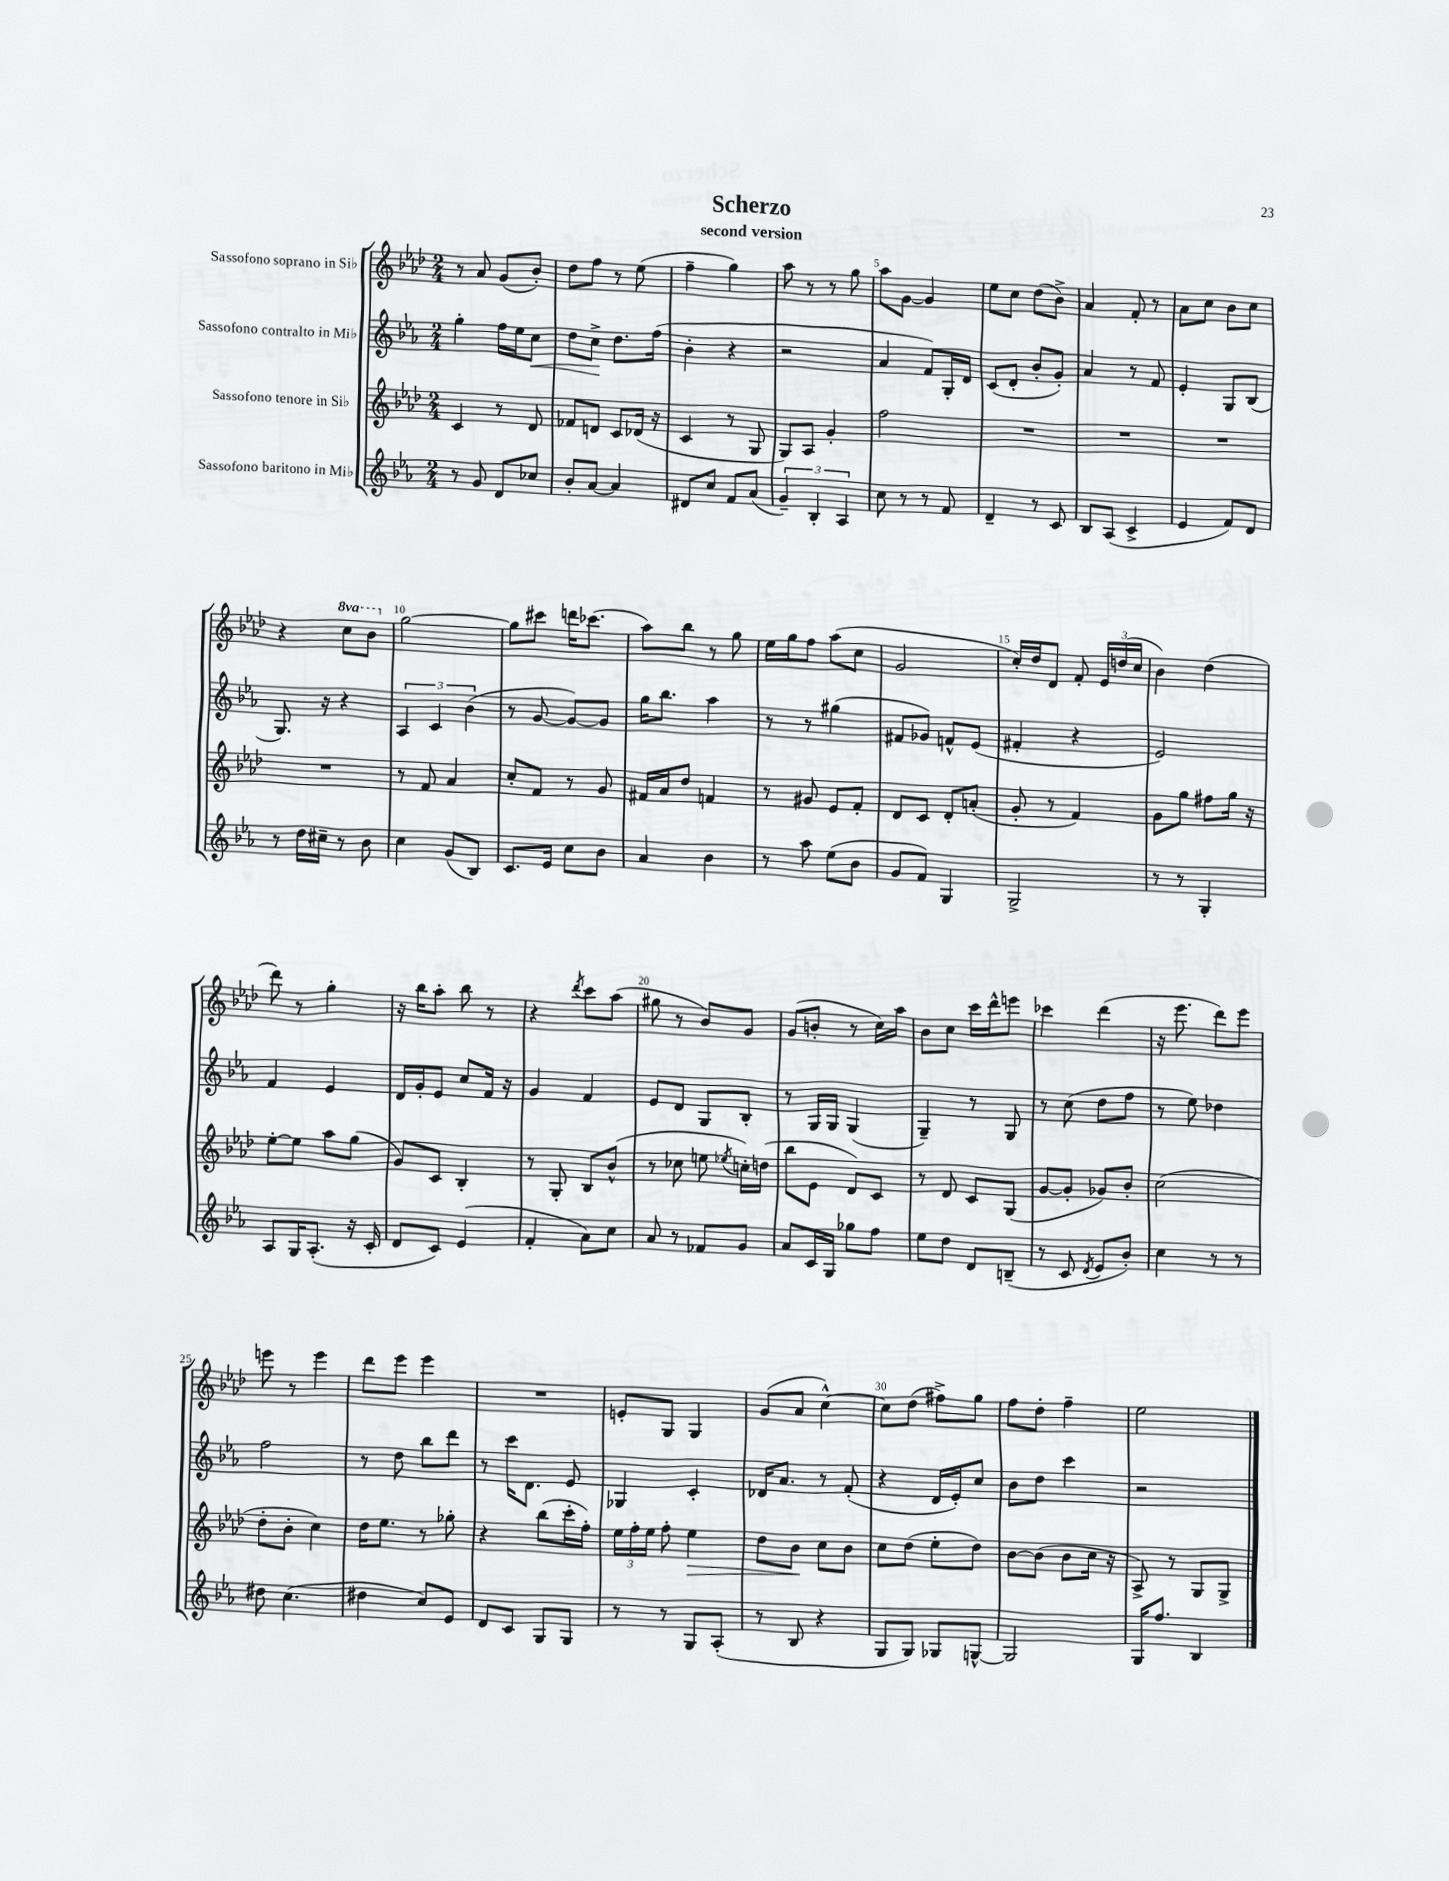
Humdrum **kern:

**kern	**kern	**dynam	**kern	**dynam	**kern
*part4	*part3	*part3	*part2	*part2	*part1
*staff4	*staff3	*staff3	*staff2	*staff2	*staff1
*I"Sassofono baritono in Mi♭	*I"Sassofono tenore in Si♭	*	*I"Sassofono contralto in Mi♭	*	*I"Sassofono soprano in Si♭
*clefG2	*clefG2	*	*clefG2	*	*clefG2
*k[b-e-a-]	*k[b-e-a-d-]	*	*k[b-e-a-]	*	*k[b-e-a-d-]
*M2/4	*M2/4	*	*M2/4	*	*M2/4
=1	=1	=1	=1	=1	=1
8r	4c/	.	4gg'\	.	8r
8g/	.	.	.	.	8a-/
8d/L	8r	.	16ff\LL	.	(8g/L
.	.	.	16ee-\J	.	.
!	!	!	!	!LO:HP:b	!
8cc-X/J	8d-/	.	8cc\J	<	8b-'/J)
=2	=2	=2	=2	=2	=2
8b-'/L	8f-X/L	.	8dd\L	.	8dd-\L
[8a-/J	8dn/J	.	8cc^\J	.	8ff\J
4a-/]	8c/L	.	8.dd\L	[	8r
.	(16d-X/Jk	.	.	.	(8ee-\
.	16r	.	(16ff\Jk	.	.
=3	=3	=3	=3	=3	=3
8d#X/L	4c/	.	4b-'\	.	4ff~\
8cc/J	.	.	.	.	.
8f/L	8r	.	4r	.	4gg\)
(8a-/J	8G/	.	.	.	.
=4	=4	=4	=4	=4	=4
6g~/)	8G/L)	.	2r	.	8aa-\
.	8A-/J	.	.	.	8r
6B-'/	.	.	.	.	.
.	4g'/	.	.	.	8r
6A-/	.	.	.	.	.
.	.	.	.	.	8gg\
=5	=5	=5	=5	=5	=5
8cc\	2ff\	.	4a-/	.	8aa-\L
8r	.	.	.	.	[8g\J
8r	.	.	8f/L)	.	4g/]
8f/	.	.	16G'/L	.	.
.	.	.	16d/JJ	.	.
=6	=6	=6	=6	=6	=6
4d~/	2r	.	(8c/L	.	8ee-\L
.	.	.	8d'/J	.	8cc\J
8r	.	.	8b-'/L	.	(8dd-\L
8c/	.	.	8g'/J)	.	8b-^\J)
=7	=7	=7	=7	=7	=7
8B-/L	2r	.	4a-/	.	4a-/
(8A-/J	.	.	.	.	.
4c^/	.	.	8r	.	8f'/
.	.	.	8f/	.	8r
=8	=8	=8	=8	=8	=8
4e-/	2r	.	4e-'/	.	8a-\L
.	.	.	.	.	8cc\J
8f/L)	.	.	8G/L	.	8b-\L
8d/J	.	.	(8B-/J	.	8cc\J
!!LO:LB:g=z
=9	=9	=9	=9	=9	=9
8r	2r	.	8.G/)	.	4r
16dd\LL	.	.	.	.	.
16cc#X~\JJ	.	.	16r	.	.
*	*	*	*	*	*8va
8r	.	.	4r	.	8ccc\L
8b-\	.	.	.	.	8bb-\J
=10	=10	=10	=10	=10	=10
*	*	*	*	*	*X8va
4cc\	8r	.	6A-/	.	[2gg\
.	8f/	.	.	.	.
.	.	.	6c/	.	.
(8g/L	4a-/	.	.	.	.
.	.	.	(6b-\	.	.
8B-/J)	.	.	.	.	.
=11	=11	=11	=11	=11	=11
8.c/L	8cc'/L	.	8r	.	8gg\L]
.	8f/J	.	[8g/	.	8ccc#X\J
16e-/Jk	.	.	.	.	.
8cc\L	8r	.	8g/L_)	.	16dddn\KL
.	.	.	.	.	(8.ccc-X\J
8b-\J	8g/	.	8g/J]	.	.
=12	=12	=12	=12	=12	=12
4a-/	16f#X/LL	.	16gg\KL	.	8aa-\L)
.	16a-/J	.	8.bb-\J	.	.
.	8dd-/J	.	.	.	8bb-\J
4b-\	4fn/	.	4aa-\	.	8r
.	.	.	.	.	8gg\
=13	=13	=13	=13	=13	=13
8r	8r	.	8r	.	16ee-\LL
.	.	.	.	.	16gg\J
8aa-\	8g#X/	.	8r	.	8ff\J
(8ee-\L	8e-/L	.	(4gg#X\	.	(8aa-\L
8b-\J	8f'/J	.	.	.	8cc\J
=14	=14	=14	=14	=14	=14
8g/L	8d-/L	.	8f#X/L	.	2g/
8f/J)	8c/J	.	8g-X/J)	.	.
4G/	8d-'/L	.	8fn^^/L	.	.
.	(8an'/J	.	(8e-/J	.	.
=15	=15	=15	=15	=15	=15
2G^/	8g'/	.	4f#X'/	.	16cc'/LL)
.	.	.	.	.	16dd-/J
.	8r	.	.	.	8d-/J
.	4f/)	.	4r	.	8f'/
.	.	.	.	.	24e-/LL
.	.	.	.	.	(24ddn/
.	.	.	.	.	24cc/JJ
=16	=16	=16	=16	=16	=16
8r	8g\L	.	2e-/)	.	4b-\)
8r	8gg\J	.	.	.	.
4G'/	8ff#X\L	.	.	.	(4dd-\
.	16gg\Jk	.	.	.	.
.	16r	.	.	.	.
!!LO:LB:g=z
=17	=17	=17	=17	=17	=17
8A-/L	[8ee-'\L	.	4f/	.	8ddd-\)
16G/K	8ee-\J]	.	.	.	8r
(8.A-'/J	.	.	.	.	.
.	8aa-\L	.	4e-/	.	4gg'\
16r	(8gg\J	.	.	.	.
16c'/	.	.	.	.	.
=18	=18	=18	=18	=18	=18
8d/L	8g/L)	.	16d/LL	.	16r
.	.	.	16g'/J	.	16bb-\KL
8c/J)	8c/J	.	8e-/J	.	8aa-'\J
(4e-/	4B-'/	.	8cc/L	.	8bb-\
.	.	.	16f/Jk	.	8r
.	.	.	16r	.	.
=19	=19	=19	=19	=19	=19
4f'/	8r	.	4g/	.	4r
.	8G'/	.	.	.	.
.	.	.	.	.	8qddd-/
8a-\L)	8B-/L	.	4f/	.	8ccc\L
8cc\J	(8b-^^/J	.	.	.	(8aa-\J
=20	=20	=20	=20	=20	=20
8a-/	8r	.	8e-/L	.	8gg#X\
8r	8cc-X\	.	8d/J	.	8r
8f-X/L	8een\	.	8G/L	.	8b-/L)
.	8qee-X/	.	.	.	.
8g/J	16ccn'\LL)	.	8B-'/J	.	8g/J
.	(16ddn\JJ	.	.	.	.
=21	=21	=21	=21	=21	=21
8a-/L	8bb-\L	.	8r	.	(8g/L
16c/L	8e-\J	.	16G/LL	.	8bn'/J
16G/JJ	.	.	16G/JJ	.	.
8gg-X\L	8d-/L)	.	(4G/	.	8r
8ff\J	8c/J	.	.	.	16cc\LL)
.	.	.	.	.	16aa-\JJ
=22	=22	=22	=22	=22	=22
8ee-\L	8r	.	4G~/)	.	8b-\L
8dd\J	8d-/	.	.	.	8cc\J
8d/L	8c/L	.	8r	.	16ccc\LL
.	.	.	.	.	16ddd-^^\J
(8Bn~/J	(8G/J	.	8G/	.	8eeen\J
=23	=23	=23	=23	=23	=23
8r	[8g/L	.	8r	.	4ccc-X\
8c/	8g'/J]	.	(8cc\	.	.
8qd/	.	.	.	.	.
8e-/L	8g-X/L)	.	8dd\L	.	(4ddd-\
8b-'/J)	8b-'/J	.	8ff\J	.	.
=24	=24	=24	=24	=24	=24
4cc\	(2cc\	.	8r	.	16r
.	.	.	.	.	8.eee-\
.	.	.	8ee-\)	.	.
8r	.	.	4dd-X\	.	8ddd-\L)
8r	.	.	.	.	8eee-\J
!!LO:LB:g=z
=25	=25	=25	=25	=25	=25
8dd#X\	8dd-'\L	.	2ff\	.	8eeen\
(4.cc\	8b-'\J	.	.	.	8r
.	4cc\)	.	.	.	4eee\
=26	=26	=26	=26	=26	=26
4dd#X\	16dd-\KL	.	8r	.	8ddd-\L
.	8.ee-\J	.	.	.	.
.	.	.	8dd\	.	8eee-\J
8cc/L)	8r	.	8bb-\L	.	4eee-\
8e-/J	8gg-X'\	.	8ddd\J	.	.
=27	=27	=27	=27	=27	=27
8d/L	4r	.	8r	.	2r
8c/J	.	.	16ccc\KL	.	.
.	.	.	8.d\J	.	.
8G/L	(8bb-\L	.	.	.	.
8G/J	16ccc'\L	.	8e-/	.	.
.	16ff'\JJ)	.	.	.	.
=28	=28	=28	=28	=28	=28
8r	24ee-\LL	.	4G-X/	.	8en'/L
.	24ff'\	.	.	.	.
.	24ee-\JJ	.	.	.	.
8r	8ff'\	.	.	.	8G/J
!	!	!LO:HP:b	!	!	!
8G/L	4ee-\	>	4c'/	.	4G/
(8A-'/J	.	.	.	.	.
=29	=29	=29	=29	=29	=29
8r	8dd-\L	.	16d-X/KL	.	(8g/L
.	.	.	8.a-/J	.	.
8B-/	8b-\J	.	.	.	8a-/J
4r	8cc\L	]	8r	.	[4cc^^\)
.	8b-\J	.	(8f'/	.	.
=30	=30	=30	=30	=30	=30
8G/L	8cc\L	.	4r	.	8cc\L]
8G/J)	(8dd-\J	.	.	.	(8dd-\J
8G-X/L	8ee-'\L	.	16d/LL	.	8ff#X^\L)
.	.	.	16e-'/J)	.	.
[8Gn^^/J	8dd-\J)	.	8cc/J	.	8gg\J
=31	=31	=31	=31	=31	=31
2G/]	[8b-\L	.	8b-\L	.	8ff\L
.	(8b-\J]	.	8dd\J	.	8dd-'\J
.	8b-\L	.	4ccc\	.	4ff~\
.	16cc\Jk	.	.	.	.
.	16r	.	.	.	.
=32	=32	=32	=32	=32	=32
16G/KL	8A-^/)	.	2r	.	2ee-\
8.ff/J	.	.	.	.	.
.	8r	.	.	.	.
4B-/	8G/L	.	.	.	.
.	8G^/J	.	.	.	.
==	==	==	==	==	==
*-	*-	*-	*-	*-	*-
